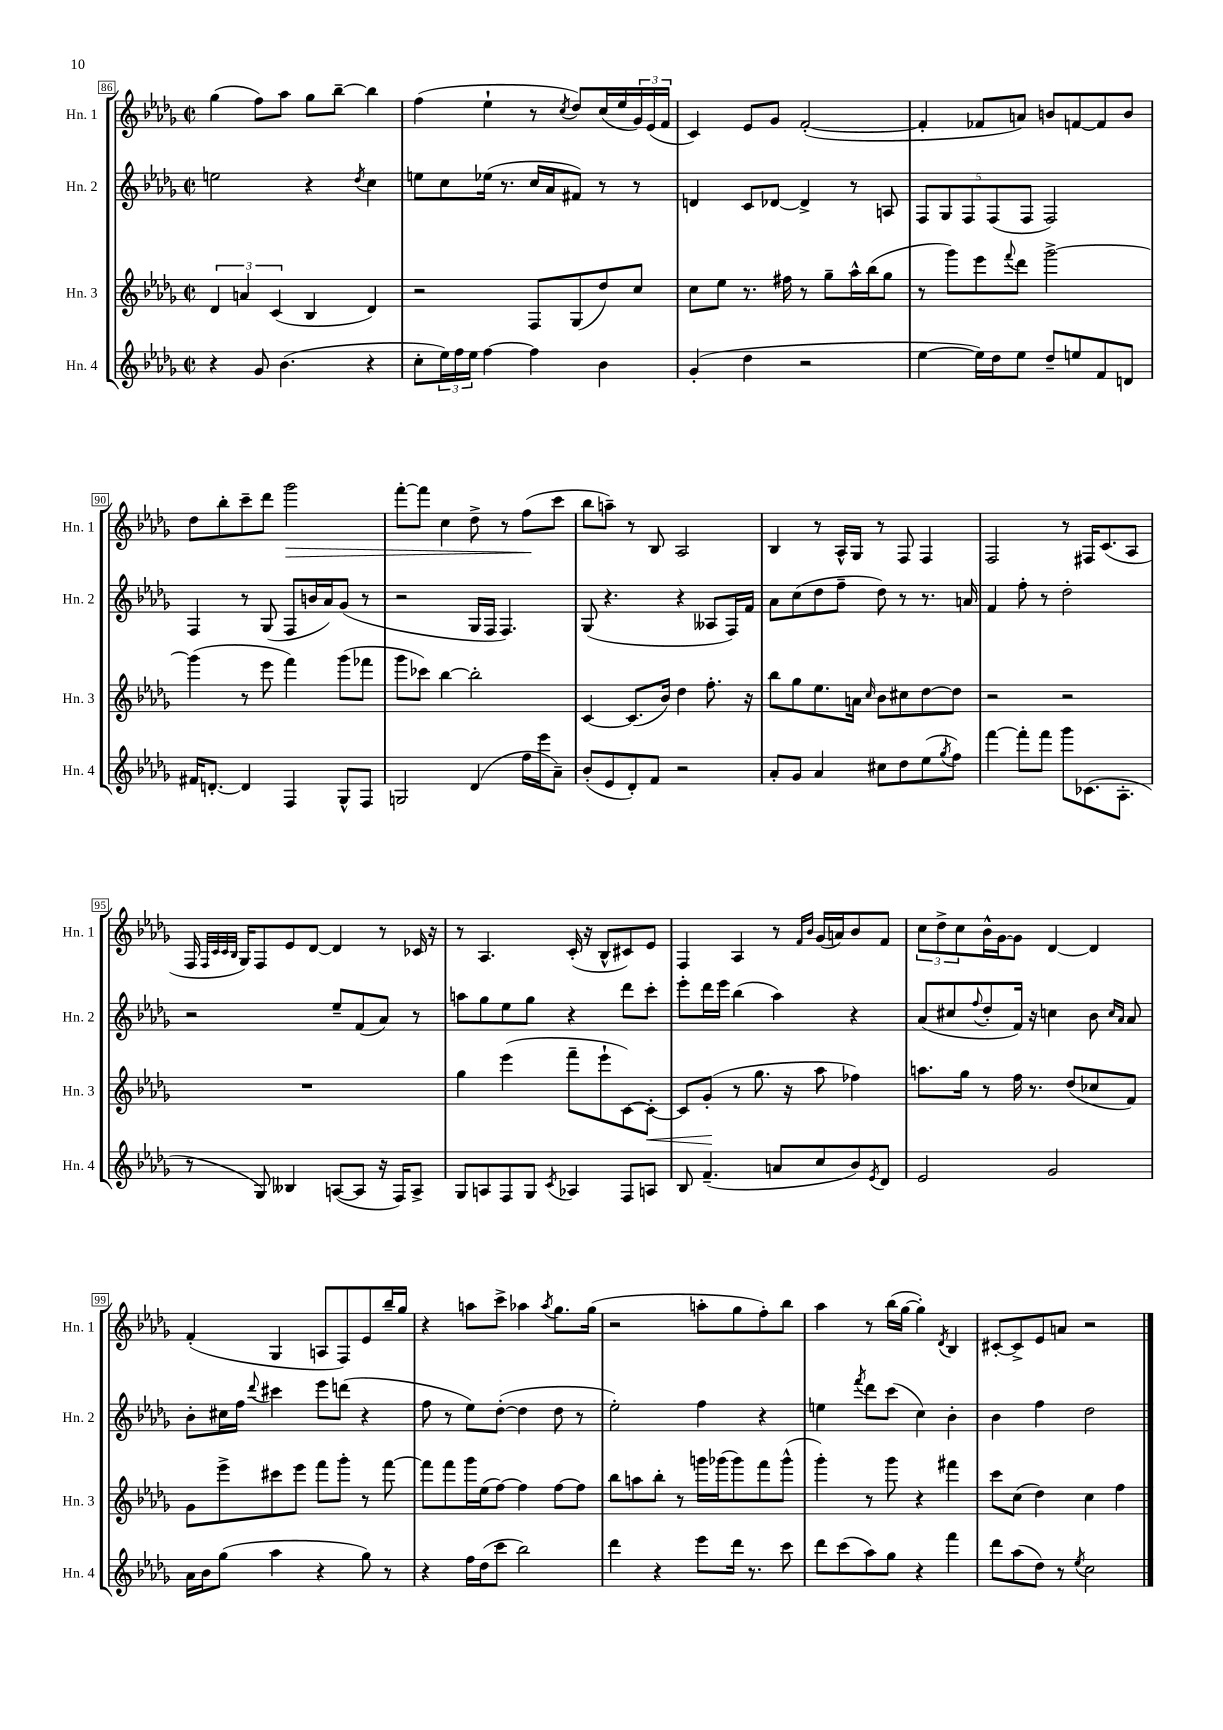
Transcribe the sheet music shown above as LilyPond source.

<<
\new StaffGroup <<
\new Staff = "s0" \with { instrumentName = "Hn. 1" shortInstrumentName = "Hn. 1" } {
    \clef treble \key des \major \defaultTimeSignature \time 2/2
    ges''4( f''8) aes''8 ges''8 bes''8~-- bes''4 |
    f''4( ees''4-! r8 \acciaccatura { c''8 } des''8) c''16( ees''16 \tuplet 3/2 { ges'16) ees'16( f'16 } |
    c'4) ees'8 ges'8 f'2~-.( |
    f'4-. fes'8 a'8) b'8 f'8~ f'8 b'8 |
    des''8 bes''8-. c'''8-- des'''8 ges'''2\> |
    f'''8~-. f'''8 c''4 des''8-> r8 f''8\!( c'''8 |
    bes''8 a''8--) r8 bes8 aes2 |
    bes4 r8 aes16-^ ges16 r8 f8 f4 |
    f2 r8 fis16 c'8.( aes8 |
    f16 \grace { f32 c'32 c'32 bes32 } ges16) f8 ees'8 des'8~ des'4 r8 ces'16 r16 |
    r8 aes4. c'16-.( r16 bes8-^ cis'8) ees'8 |
    f4 aes4 r8 \grace { f'16 bes'16 } ges'16( a'16) bes'8 f'8 |
    \tuplet 3/2 { c''8 des''8-> c''8 } bes'16-^ ges'16~ ges'8 des'4~ des'4 |
    f'4-.( ges4 a8 f8) ees'8 bes''16-- ges''16 |
    r4 a''8 c'''8-> aes''4 \acciaccatura { aes''8 } ges''8. ges''16( |
    r2 a''8-. ges''8 f''8-.) bes''8 |
    aes''4 r8 bes''16( ges''16~ ges''4-.) \acciaccatura { des'8 } bes4 |
    cis'8~-. cis'8-> ees'8 a'8 r2 \bar "|." |
}
\new Staff = "s1" \with { instrumentName = "Hn. 2" shortInstrumentName = "Hn. 2" } {
    \clef treble \key des \major \defaultTimeSignature \time 2/2
    e''2 r4 \acciaccatura { des''8 } c''4 |
    e''8 c''8 ees''16( r8. c''16 aes'16 fis'8) r8 r8 |
    d'4 c'8 des'8~ des'4-> r8 a8 |
    \tuplet 5/4 { f8 ges8 f8 f8( f8 } f2) |
    f4 r8 ges8( f8 b'16 aes'16) ges'8( r8 |
    r2 ges16 f16 f4.) |
    ges8( r4. r4 aeses8 f16) f'16 |
    aes'8 c''8( des''8 f''8-- des''8) r8 r8. a'16 |
    f'4 f''8-. r8 des''2-. |
    r2 ees''8-- f'8( aes'8) r8 |
    a''8 ges''8 ees''8 ges''8 r4 des'''8 c'''8-. |
    ees'''8-. des'''16 ees'''16 bes''4( aes''4) r4 |
    aes'8( cis''8 \appoggiatura { f''8 } des''8-. f'16) r16 c''4 bes'8 \grace { c''16 aes'16 } aes'8 |
    bes'8-. cis''16 f''16 \appoggiatura { des'''8 } cis'''4 ees'''8 d'''8( r4 |
    f''8 r8 ees''8) des''8~-.( des''4 des''8 r8 |
    ees''2-.) f''4 r4 |
    e''4 \acciaccatura { f'''8 } des'''8 c'''8( c''4) bes'4-. |
    bes'4 f''4 des''2 \bar "|." |
}
\new Staff = "s2" \with { instrumentName = "Hn. 3" shortInstrumentName = "Hn. 3" } {
    \clef treble \key des \major \defaultTimeSignature \time 2/2
    \tuplet 3/2 { des'4 a'4 c'4( } bes4 des'4) |
    r2 f8 ges8( des''8) c''8 |
    c''8 ees''8 r8. fis''16 r8 ges''8-- aes''16-^ bes''16( ges''8 |
    r8 ges'''8) ees'''8 \appoggiatura { f'''8 } des'''8 ges'''2~-> |
    ges'''4( r8 ees'''8 f'''4) ges'''8( fes'''8 |
    ges'''8 ces'''8) bes''4~ bes''2-. |
    c'4~ c'8.( bes'16) des''4 f''8.-. r16 |
    bes''8 ges''8 ees''8. a'16 \grace { c''16 } bes'8 cis''8 des''8~ des''8 |
    r2 r2 |
    R1 |
    ges''4 ees'''4( f'''8-- ees'''8-! c'8~) c'8~-.\< |
    c'8 ges'8-.\!( r8 ges''8. r16 aes''8 fes''4) |
    a''8. ges''16 r8 f''16 r8. des''8( ces''8 f'8) |
    ges'8 ees'''8-> cis'''8 ees'''8 f'''8 ges'''8-. r8 f'''8~ |
    f'''8 f'''8 ges'''16 ees''16( f''8~) f''4 f''8~ f''8 |
    bes''8 a''8 bes''8-. r8 g'''16 ges'''16( ges'''8) f'''8 ges'''8-^( |
    ges'''4-.) r8 ges'''8 r4 fis'''4 |
    c'''8 c''8( des''4) c''4 f''4 \bar "|." |
}
\new Staff = "s3" \with { instrumentName = "Hn. 4" shortInstrumentName = "Hn. 4" } {
    \clef treble \key des \major \defaultTimeSignature \time 2/2
    r4 ges'8 bes'4.( r4 |
    c''8-. \tuplet 3/2 { ees''16) f''16 ees''16 } f''4~ f''4 bes'4 |
    ges'4-.( des''4 r2 |
    ees''4~ ees''16) des''16 ees''8 des''8-- e''8 f'8 d'8 |
    fis'16 d'8.~-. d'4 f4 ges8-^ f8 |
    g2 des'4( f''16 ees'''16 aes'8--) |
    bes'8-.( ees'8 des'8-.) f'8 r2 |
    aes'8-. ges'8 aes'4 cis''8 des''8 ees''8( \acciaccatura { ges''8 } f''8) |
    f'''4~ f'''8-. f'''8 ges'''8 ces'8.( aes8.-. |
    r8 ges8) beses4 a8~( a8 r16 f16) a8-> |
    ges8 a8 f8 ges8 \acciaccatura { c'8 } aes4 f8 a8 |
    bes8 f'4.--( a'8 c''8 bes'8) \acciaccatura { ees'8 } des'8 |
    ees'2 ges'2 |
    aes'16 bes'16 ges''8( aes''4 r4 ges''8) r8 |
    r4 f''16 des''16( c'''8 bes''2) |
    des'''4 r4 ees'''8 des'''16 r8. c'''8 |
    des'''8 c'''8( aes''8) ges''8 r4 f'''4 |
    des'''8 aes''8( des''8) r8 \acciaccatura { ees''8 } c''2 \bar "|." |
}
>>
>>
\layout { \context { \Score currentBarNumber = #86 \override BarNumber.stencil = #(make-stencil-boxer 0.1 0.3 ly:text-interface::print) } }
